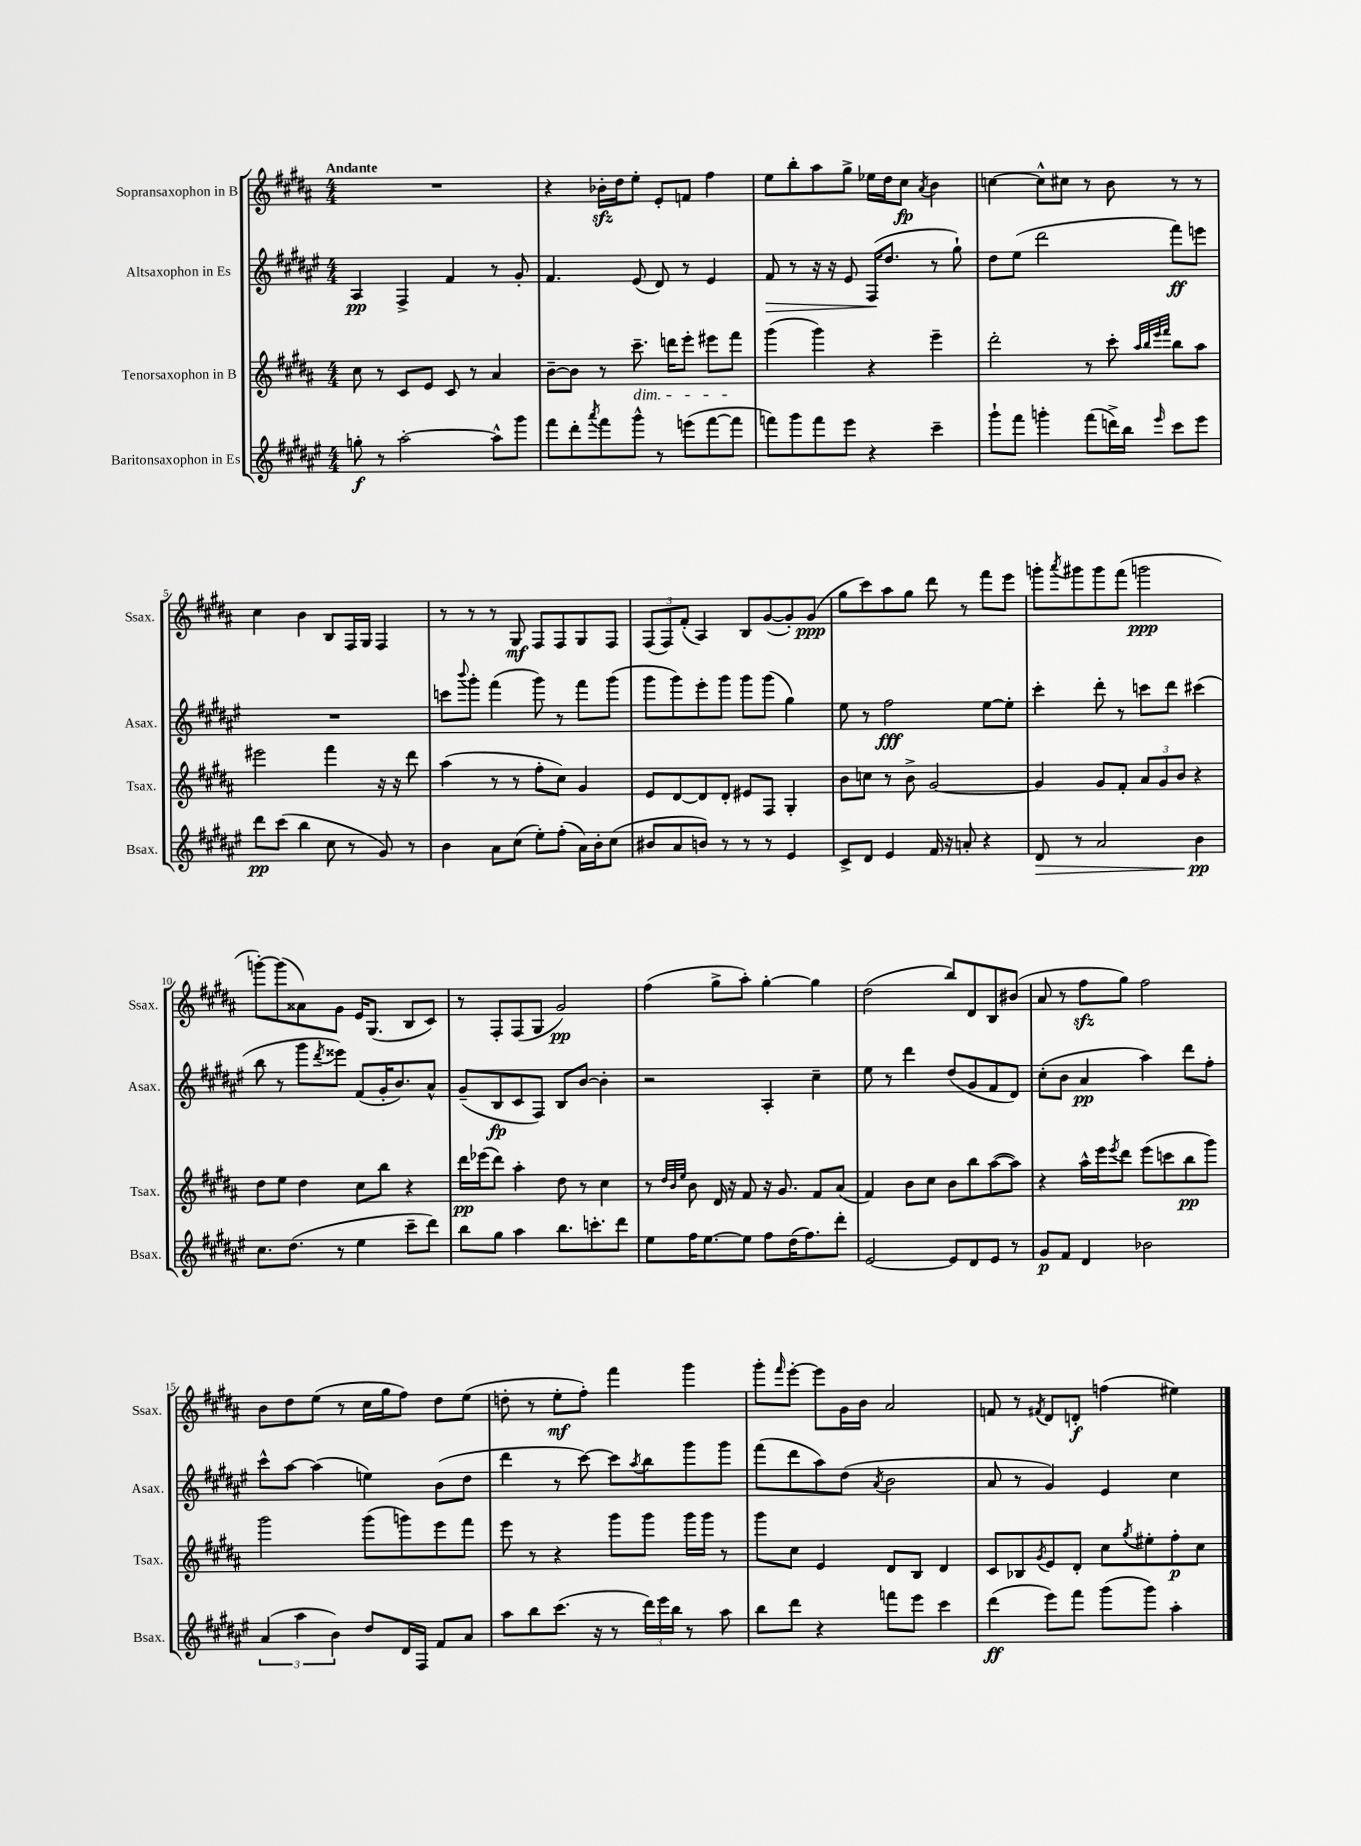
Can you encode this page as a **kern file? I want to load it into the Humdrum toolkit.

**kern	**kern	**kern	**kern
*staff4	*staff3	*staff2	*staff1
*clefG2	*clefG2	*clefG2	*clefG2
*k[f#c#g#d#a#e#]	*k[f#c#g#d#a#]	*k[f#c#g#d#a#e#]	*k[f#c#g#d#a#]
*M4/4	*M4/4	*M4/4	*M4/4
8gg'\	8cc#\	4A#/	1r
8r	8r	.	.
[2aa#'\	8c#/L	4F#^/	.
.	8e/J	.	.
.	8c#/	4f#/	.
.	8r	.	.
8aa#^^\]L	4a#/	8r	.
8ggg#\J	.	8g#'/	.
=	=	=	=
8fff#\L	[8b~\L	4.f#/	4r
8ddd#'\	8b\]J	.	.
8qaaa#/	.	.	.
8fff#\	8r	.	16b-'\LL
.	.	.	16dd#\J
8ggg#^^\J	8.ccc#~\	(8e#/	8ee'\J
8r	.	8d#/)	8e'/L
.	16ddd\LK	.	.
(8eee\L	8eee'\J	8r	8f/J
[8fff#\	8eee#\L	4e#/	4ff#\
8fff#\]J	8fff#\J	.	.
=	=	=	=
8fff\L)	(4ggg#\	8f#/	8ee\L
8ggg#\	.	8r	8bb'\
8fff\	4ggg#\)	16r	8aa#\
.	.	16r	.
8eee#\J	.	8e#/	8gg#^\J
4r	4r	(16F#/LK	16ee-\LL
.	.	8.dd#/J	16dd#\J
.	.	.	8cc#\J
.	.	.	8qa#/
4ccc#~\	4eee~\	8r	4b\
.	.	8gg#`\)	.
=	=	=	=
8ggg#`\L	2ddd#'\	8dd#\L	[4cc\
8fff#\J	.	(8ee#\J	.
4ggg'\	.	2ddd#\	8cc^^\]L
.	.	.	8cc#\J
(8fff#\L	8r	.	8r
16ddd^\L)	8ccc#'\	.	8b\
16bb\JJ	.	.	.
.	32qqaa#/LLL	.	.
.	32qqbb/	.	.
.	32qqeee/	.	.
16qqeee#/	32qqfff#/JJJ	.	.
8ccc#\L	8bb\L	8fff#\L)	8r
8eee#\J	8aa#\J	8eee\J	8r
=	=	=	=
8ddd#\L	2eee#\	1r	4cc#\
(8ccc#\J	.	.	.
4bb\	.	.	4b\
8cc#\	4fff#\	.	8B/L
8r	.	.	16F#/L
.	.	.	16G#/JJ
8g#/)	16r	.	4F#/
.	16r	.	.
8r	8ddd#\	.	.
=	=	=	=
4b\	(4aa#\	8ccc\L	8r
.	.	8qqbbb/	.
.	.	8ggg#'\J	8r
8a#\L	8r	(4fff#\	8r
(8cc#\J	8r	.	8G#/
8ee#'\L)	8ff#'\L	8ggg#\)	8F#/L
(8ff#'\J	8cc#\J)	8r	8F#/
16a#\LL)	4g#/	8fff#\L	8G#/
16b'\J	.	.	.
(8cc#\J	.	(8ggg#\J	8F#/J
=	=	=	=
8b#/L	8e/L	8ggg#\L	(12F#/L
.	.	.	12F#/)
8a#/	[8d#/	8ggg#\)	.
.	.	.	(12f#'/J
8b/J)	8d#/]	8eee#'\	4A#/)
8r	8d#'/J	8ggg#\J	.
8r	8e#/L	8ggg#\L	8B/L
8r	8F#/J	(8ggg#\J	([8g#/
4e#/	4G#'/	4gg#\)	8g#'/])
.	.	.	(8g#/J
=	=	=	=
8c#^/L	8b\L	8ee#\	8gg#\L
8d#/J	8cc\J	8r	8ccc#\)
4e#/	8r	2ff#\	8aa#\
.	8b^\	.	8gg#\J
16f#/	[2g#/	.	8ddd#\
16r	.	.	.
8a'/	.	.	8r
4r	.	[8ee#\L	8fff#\L
.	.	8ee#'\]J	8eee\J
=	=	=	=
8d#/	4g#/]	4ccc#'\	8ggg'\L
.	.	.	8qaaa#/
8r	.	.	8ggg#\
2a#/	8g#/L	8ddd#'\	8ggg#\
.	8f#'/J	8r	(8fff#\J
.	12a#/L	8ccc\L	2ggg\
.	12g#/	.	.
.	.	8ddd#\J	.
.	12b/J	.	.
4b\	4r	(4ccc#\	.
=	=	=	=
8.cc#\L	8dd#\L	8bb\	[8ggg'\L)
.	8ee\J	8r	(8ggg\]
(8.dd#\J	.	.	.
.	4dd#\	8ggg#\L	8a##\)
.	.	8qddd#/	.
8r	.	8eee##\J)	8g#\J
4ee#\	8cc#\L	(8f#/L	16e/LK
.	.	.	(8.G#/J
.	8bb\J	16g#'/K	.
.	.	8.b/)	.
8ccc#~\L	4r	.	8B/L
8ddd#\J)	.	8a#^^/J	8c#/J)
=	=	=	=
8bb\L	16ddd#\LL	(8g#~/L	8r
.	(16eee-\J	.	.
8gg#\J	8ddd#\J)	8B/	8F#'/L
4aa#\	4aa#'\	8c#/	(8F#/
.	.	8F#/J)	8G#/J
8.bb\L	8dd#\	8B/L	2g#/)
.	8r	[8b/J	.
8.ccc'\	.	.	.
.	4cc#\	4b'\]	.
8ddd#\J	.	.	.
=	=	=	=
8ee#\L	8r	2r	(4ff#\
.	32qqdd#/LLL	.	.
.	32qqb/	.	.
.	32qqee/JJJ	.	.
16ff#\K	8b\	.	.
[8.ee#\	.	.	.
.	16d#/	.	8gg#^\L
.	16r	.	.
8ee#\]J	8f#/	.	8aa#'\J)
8ff#\L	16r	4A#'/	[4gg#'\
.	8.g#/	.	.
(16dd#\K	.	.	.
8.ff#\)	.	.	.
.	8f#/L	4cc#~\	4gg#\]
8ddd#'\J	(8a#/J	.	.
=	=	=	=
[2e#/	4f#/)	8ee#\	(2dd#\
.	.	8r	.
.	8b\L	4ddd#\	.
.	8cc#\J	.	.
8e#/]L	8b\L	(8dd#/L	8bb/L)
8d#/	8bb\	8g#/	8d#/
8e#/J	([8aa#\	8f#/	8B/
8r	8aa#\]J)	8d#/J)	(8b#/J
=	=	=	=
8g#/L	4r	(8cc#'\L	8a#/
8f#/J	.	8b\J	8r
4d#/	16aa#^^\LL	4a#/	8ff#\L
.	16eee\J	.	.
.	8qeee/	.	.
.	8ddd#\J	.	8gg#\J)
2b-\	(8eee\L	4aa#\)	2ff#\
.	8ccc\	.	.
.	8bb\	8ddd#\L	.
.	8ggg#\J)	8ff#'\J	.
=	=	=	=
(6a#/	2ggg#\	8ccc#^^\L	8b\L
.	.	[8aa#\J	8dd#\
6aa#\	.	.	.
.	.	(4aa#\]	(8ee\J
6b\)	.	.	.
.	.	.	8r
8dd#/L	(8ggg#\L	4ee\)	16cc#\LL
.	.	.	16gg#\J
16d#/L	8ggg\)	.	8ff#\J)
16F#/JJ	.	.	.
8f#/L	8eee\	(8b\L	8dd#\L
8a#/J	8fff#\J	8dd#\J	(8ee\J
=	=	=	=
8aa#\L	8eee\	4ddd#\	8dd'\
8bb\	8r	.	8r
(8.ccc#\J	4r	8r	8ee'\L
.	.	[8ccc#\)	8ff#'\J)
16r	.	.	.
8r	8ggg#\L	8ccc#\]L	4fff#\
.	.	8qaa#/	.
24ddd#\LL)	8ggg#\J	8bb\	.
24eee#\	.	.	.
24bb\JJ	.	.	.
8r	16ggg#\LL	8ggg#\	4ggg#\
.	16ggg#\JJ	.	.
8aa#\	8r	8ggg#\J	.
=	=	=	=
8bb\L	8ggg#\L	(8fff#\L	8ggg#'\L
.	.	.	16qqfff#/
8ddd#\J	8cc#\J	8ddd#\	[8eee'\J
4r	4e/	8aa#\)	8eee\]L
.	.	(8dd#\J	16g#\L
.	.	.	16b\JJ
.	.	8qa#/	.
8fff\L	8d#/L	2b\	2a#/
8eee#\J	8B/J	.	.
4ccc#\	4d#/	.	.
=	=	=	=
(4ddd#\	8c#/L	8a#/	8f/
.	8B-/	8r	8r
.	8qg#/	.	8qf#/
8eee#\L)	8e/	4g#/)	8d#/L
8fff#\J	8d#'/J	.	8d'/J
(8ggg#\L	8cc#\L	4e#/	(4ff\
.	8qgg#/	.	.
8ggg#\J)	8ee#'\	.	.
4aa#'\	8ff#'\	4cc#\	4ee#\)
.	8cc#\J	.	.
==	==	==	==
*-	*-	*-	*-
